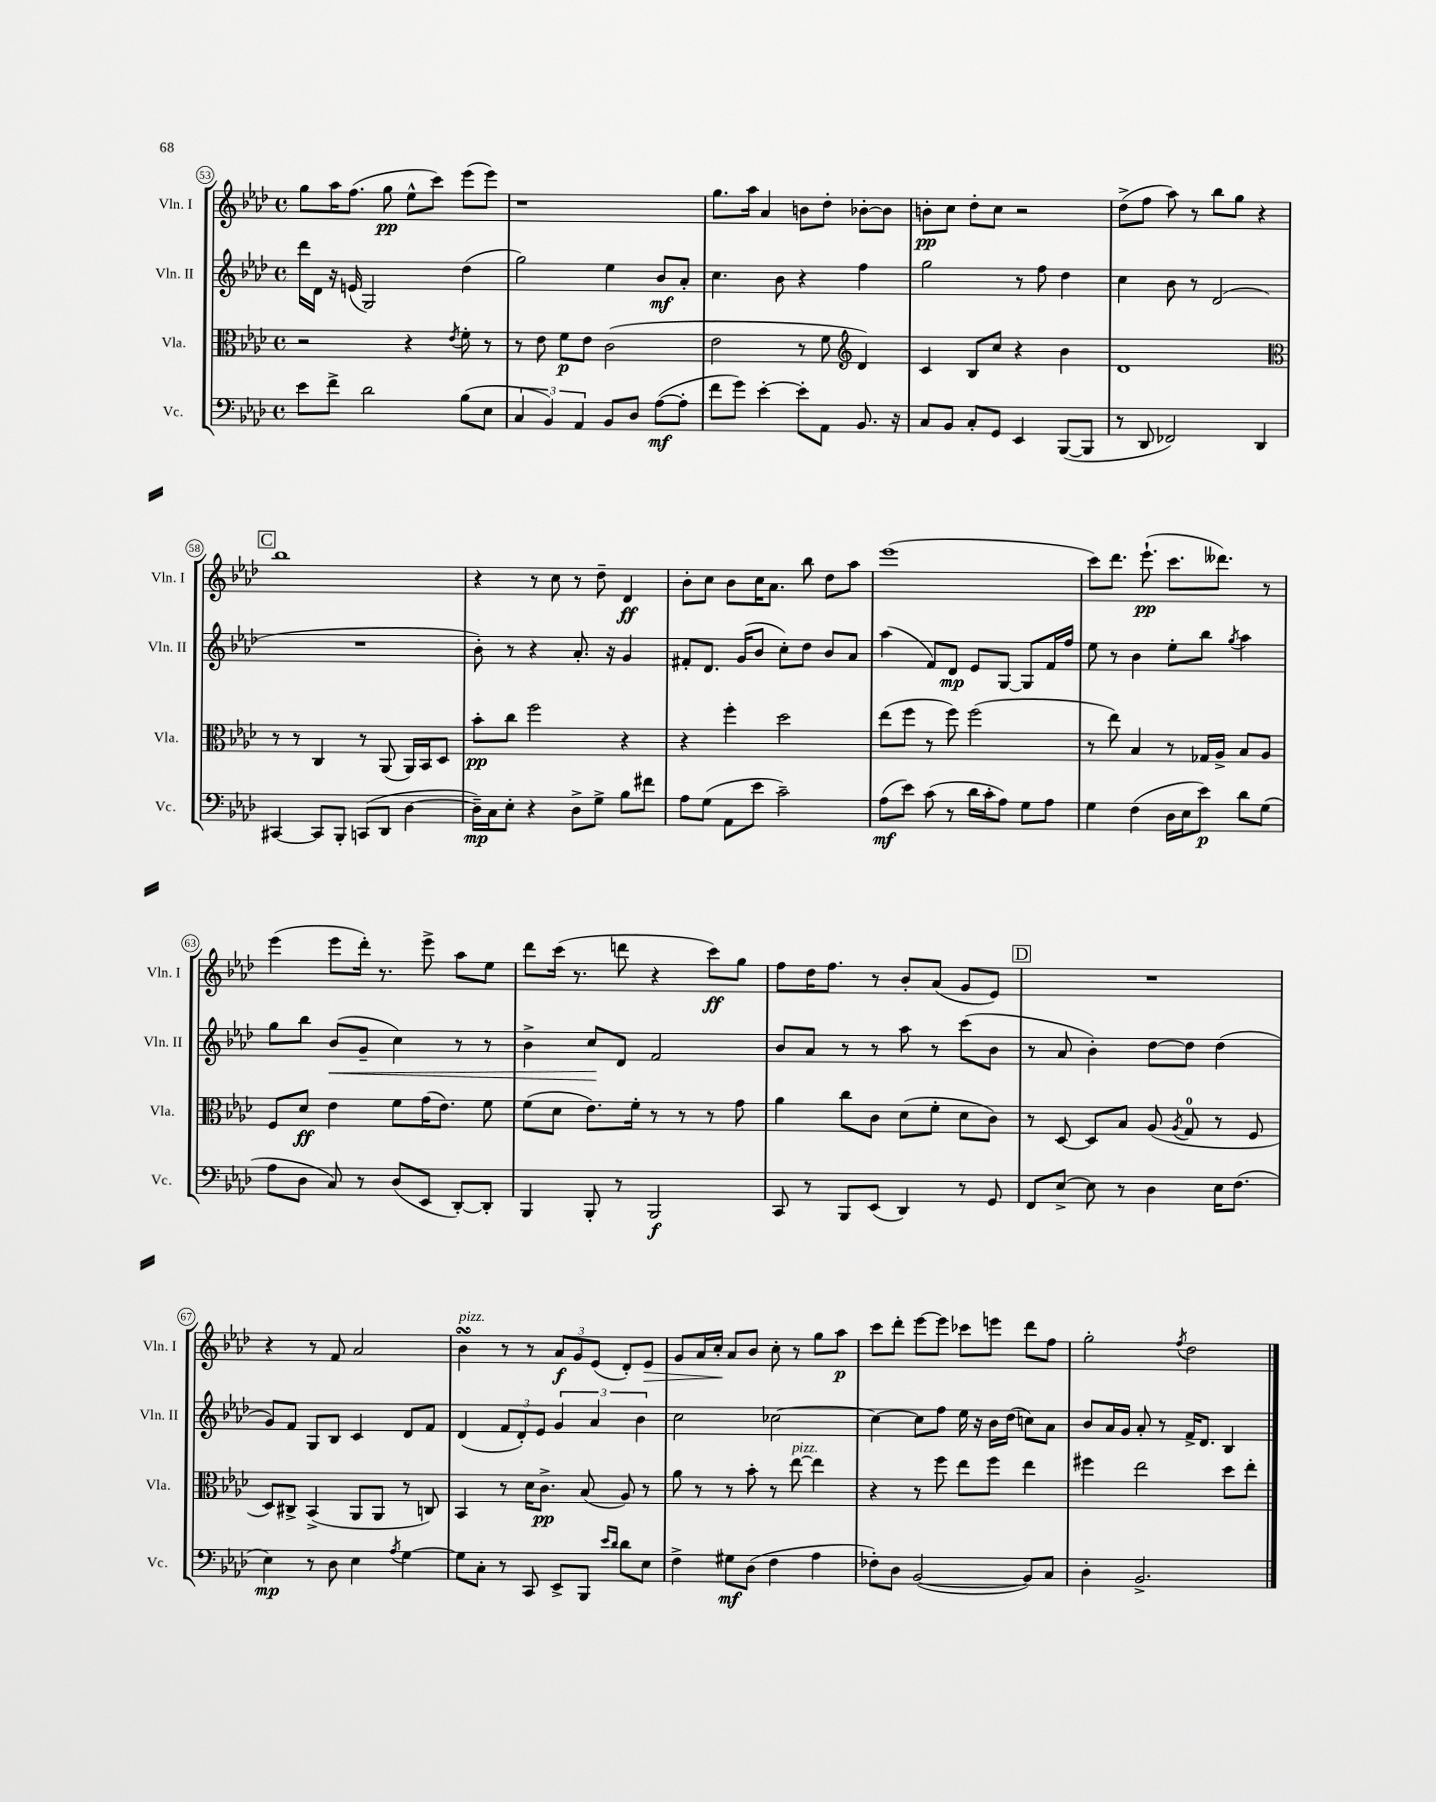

**kern	**kern	**kern	**kern
*staff4	*staff3	*staff2	*staff1
*clefF4	*clefC3	*clefG2	*clefG2
*k[b-e-a-d-]	*k[b-e-a-d-]	*k[b-e-a-d-]	*k[b-e-a-d-]
*M4/4	*M4/4	*M4/4	*M4/4
*met(c)	*met(c)	*met(c)	*met(c)
8e-	2r	16ddd-	8gg
.	.	16d-	.
8f^	.	16r	16aa-
.	.	(16e	(8.ff
2d-	.	2G)	.
.	.	.	8gg
.	4r	.	8ee-^^
.	.	.	8ccc)
.	8qe-	.	.
(8B-	8f'	(4dd-	(8eee-
8E-	8r	.	8eee-)
=	=	=	=
6C	8r	2gg)	1r
.	8e-	.	.
6BB-)	.	.	.
.	8f	.	.
6AA-	.	.	.
.	8e-	.	.
8BB-	(2c	4ee-	.
8D-	.	.	.
([8A-	.	8b-	.
8A-']	.	8a-'	.
=	=	=	=
8f	2e-	4.cc	8.gg
8g)	.	.	.
.	.	.	16aa-
[4e-'	.	.	4a-
.	.	8b-	.
8e-']	8r	4r	8b
8AA-	8f	.	8dd-'
*	*clefG2	*	*
8.BB-	4d-)	4ff	[8b-'
.	.	.	8b-]
16r	.	.	.
=	=	=	=
8C	4c	2gg	8b'
8BB-	.	.	8cc
8C'	8B-	.	8dd-'
8GG	8cc	.	8cc
4EE-	4r	8r	2r
.	.	8ff	.
([8BBB-	4b-	4dd-	.
8BBB-]	.	.	.
=	=	=	=
8r	1d-	4cc	(8dd-^
8DD-	.	.	8ff
2FF-)	.	8b-	8aa-)
.	.	8r	8r
.	.	(2d-	8bb-
.	.	.	8gg
4DD-	.	.	4r
=	=	=	=
*	*clefC3	*	*
[4CC#	8r	1r	1bb-
.	8r	.	.
8CC#]	4C	.	.
8BBB-'	.	.	.
(8CC	8r	.	.
8DD-	(8AA-	.	.
[4D-	16AA-)	.	.
.	16BB-	.	.
.	8D-	.	.
=	=	=	=
16D-~])	8b-'	8b-')	4r
16C	.	.	.
8E-'	8cc	8r	.
4r	2ff	4r	8r
.	.	.	8cc
8D-^	.	8.a-'	8r
8G^	.	.	8dd-~
.	.	16r	.
8B-	4r	4g	4d-
8f#	.	.	.
=	=	=	=
8A-	4r	8f#'	8b-'
(8G	.	8.d-	8cc
8AA-	4ff'	.	8b-
.	.	(16g	.
8e-	.	8b-	16cc
.	.	.	8.a-
2c~)	2dd-	8cc')	.
.	.	8dd-	8bb-
.	.	8b-	8dd-
.	.	8a-	8aa-
=	=	=	=
(8A-	(8ee-	(4aa-	(1eee-
8e-)	8ff	.	.
(8c	8r	8f)	.
8r	8ff)	8d-	.
16d-	(2ff	8e-	.
16c'	.	.	.
8A-)	.	[8G	.
8G	.	8G]	.
8A-	.	16f	.
.	.	16ff	.
=	=	=	=
4G	8r	8ee-	8ccc)
.	8ee-)	8r	8.ddd-
(4F	4B-	4b-	.
.	.	.	(8.eee-`
16D-	8r	8ee-'	8.ccc
16E-	.	.	.
8e-)	16G-	8bb-	.
.	16A-^	.	8.ddd--)
.	.	8qgg	.
8d-	8B-	4aa-	.
(8G	8A-	.	8r
=	=	=	=
8A-	8F	8gg	(4eee-
8D-	8d-	8bb-	.
8C)	4e-	(8b-	8eee-
8r	.	8g~	16ddd-')
.	.	.	8.r
(8D-	8f	4cc)	.
8EE-	(16g	.	8eee-^
.	8.e-)	.	.
[8DD-')	.	8r	8aa-
8DD-']	8f	8r	8ee-
=	=	=	=
4BBB-	(8f	4b-^	8ddd-
.	8d-	.	(16ccc
.	.	.	8.r
8BBB-'	8.e-)	8cc	.
8r	.	8d-	8ddd
.	16f'	.	.
2BBB-	8r	2f	4r
.	8r	.	.
.	8r	.	8ccc)
.	8g	.	8gg
=	=	=	=
8CC	4a-	8b-	8ff
8r	.	8a-	16dd-
.	.	.	8.ff
8BBB-	8cc	8r	.
(8EE-	8c	8r	8r
4DD-)	(8d-	8aa-	8b-'
.	8f'	8r	(8a-
8r	8d-	(8ccc	8g
8GG	8c)	8b-	8e-)
=	=	=	=
8FF	8r	8r	1r
[8E-^	[8D-	8a-	.
8E-]	8D-]	4b-')	.
8r	8B-	.	.
4D-	(8A-	[8dd-	.
.	8qA-	.	.
.	8G	8dd-]	.
16E-	8r	(4dd-	.
(8.F	.	.	.
.	8F	.	.
=	=	=	=
4E-)	8D-)	8g)	4r
.	8C#^	8f	.
8r	(4BB-^	8G	8r
8D-	.	8B-	8f
4E-	8AA-	4c	2a-
.	8AA-	.	.
8qA-	.	.	.
[4G	8r	8d-	.
.	8C)	8f	.
=	=	=	=
8G]	4BB-	(4d-	4b-
8C'	.	.	.
8r	8r	12f	8r
.	.	12d-')	.
8CC	16d-	.	8r
.	.	12e-	.
.	8.c^	.	.
8EE-^	.	6g	12a-
.	.	.	12g
8BBB-	(8B-	.	.
.	.	6a-	(12e-
16qqe-	.	.	.
16qqd-	.	.	.
8d-	8A-)	.	8d-')
.	.	6b-	.
8E-	8r	.	8e-
=	=	=	=
4F^	8a-	2cc	8g
.	8r	.	16a-
.	.	.	16cc'
8G#	8r	.	8a-
(8D-	8b-'	.	8b-
4F	8r	[2cc-	8cc'
.	[8ee-	.	8r
4A-	4ee-]	.	8gg
.	.	.	8aa-
=	=	=	=
8F-')	4r	4cc-_	8ccc
8D-	.	.	8ddd-'
([2BB-	8r	8cc-]	[8eee-
.	8ff	8ff	8eee-]
.	8ee-	16ee-	8ccc-
.	.	16r	.
.	8ff	16b-	8eee
.	.	(16dd-	.
8BB-])	4ee-	8cc)	8ddd-
8C	.	8a-	8ff
=	=	=	=
4D-'	4ff#	8b-	2gg'
.	.	16a-	.
.	.	16g	.
2.BB-^	2ee-	8a-'	.
.	.	8r	.
.	.	.	8qff
.	.	16f^	2dd-
.	.	8.d-	.
.	8dd-	4B-	.
.	8ee-'	.	.
==	==	==	==
*-	*-	*-	*-
